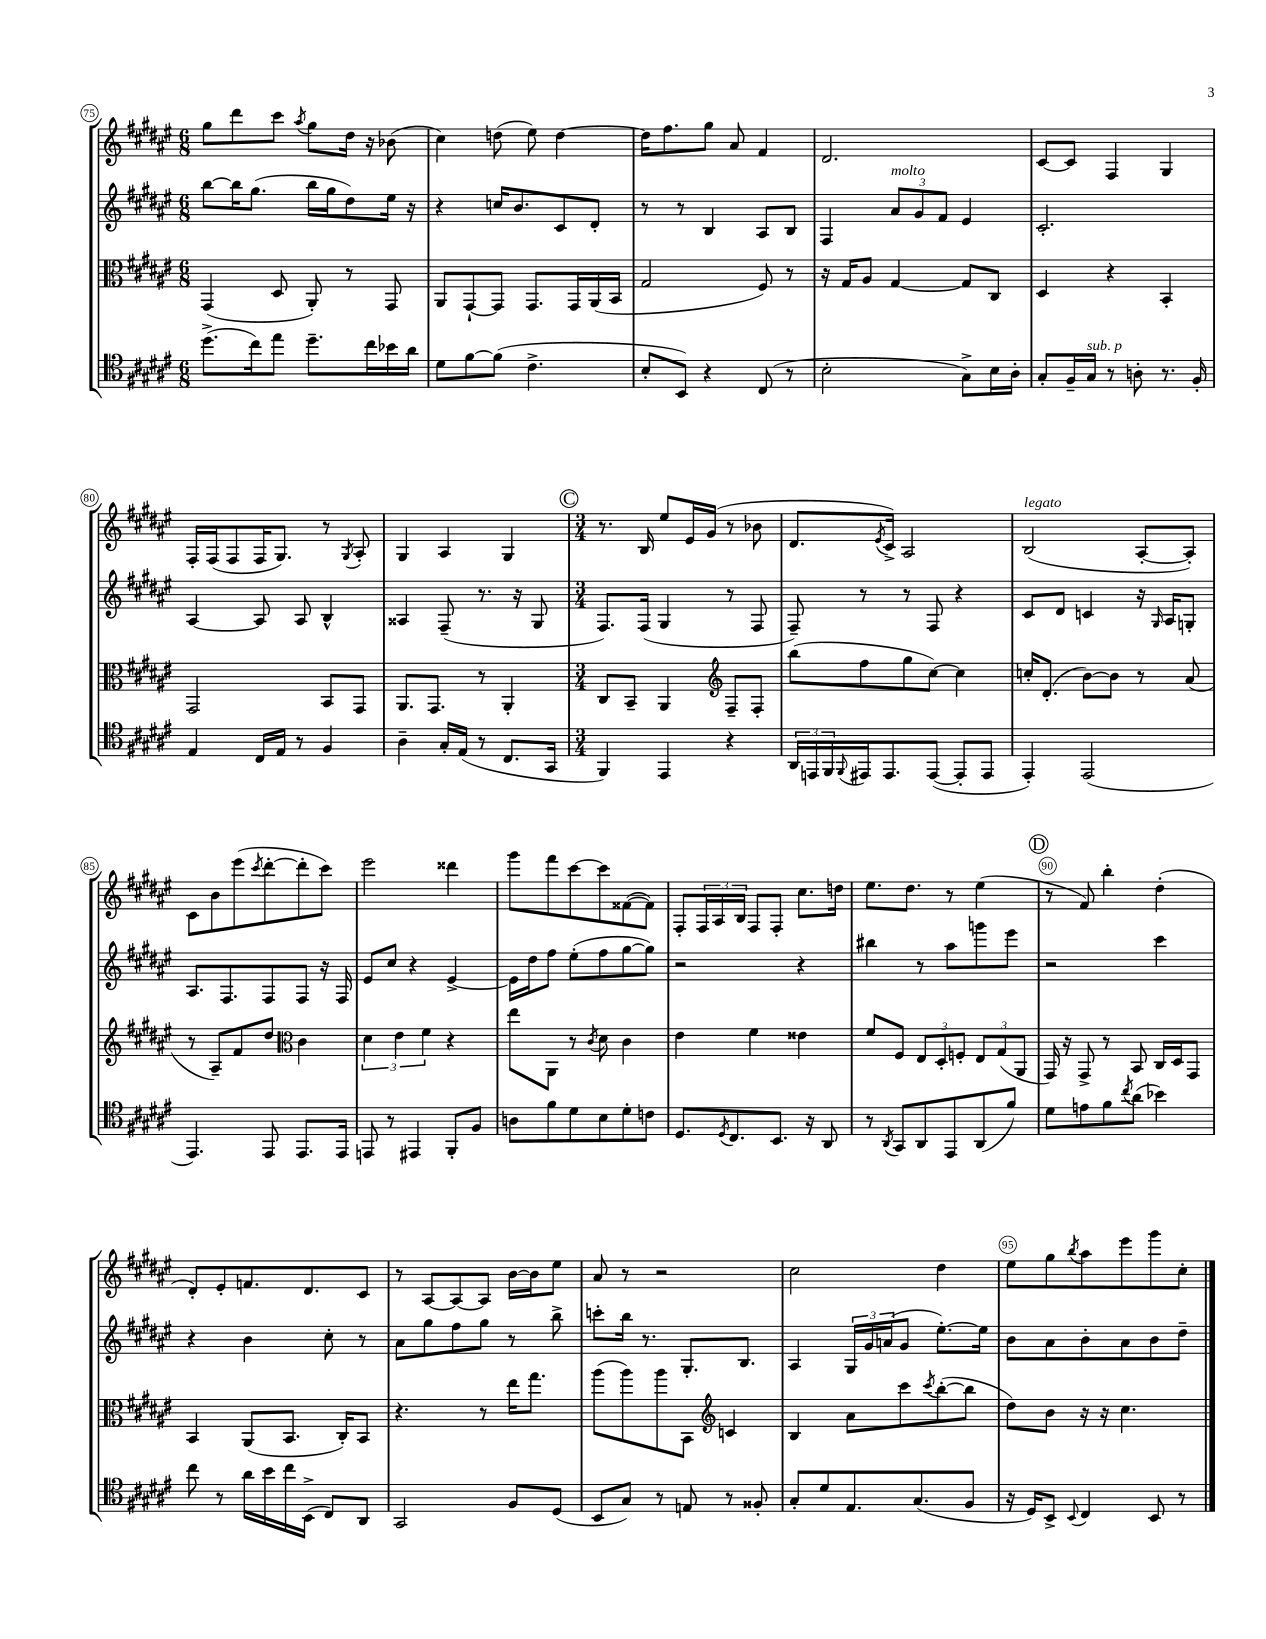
<<
\new StaffGroup <<
\new Staff = "s0" {
    \clef treble \key fis \major \numericTimeSignature \time 6/8
    gis''8 dis'''8 cis'''8 \acciaccatura { ais''8 } gis''8 dis''16 r16 bes'8( |
    cis''4) d''8( eis''8) d''4~ |
    d''16 fis''8. gis''8 ais'8 fis'4 |
    dis'2. |
    cis'8~ cis'8 fis4 gis4 |
    fis16-. fis16( fis8 fis16 gis8.) r8 \acciaccatura { gis8 } ais8-. |
    gis4 ais4 gis4 |
    \mark \markup { \circle "C" } \numericTimeSignature \time 3/4 r8. b16 eis''8 eis'16 gis'16( r8 bes'8 |
    dis'8. \acciaccatura { eis'8 } cis'16->) ais2 |
    b2^\markup { \italic "legato" }( ais8~-. ais8-.) |
    cis'8 b'8 eis'''8( \acciaccatura { cis'''8 } dis'''8~-. dis'''8-. cis'''8) |
    eis'''2 disis'''4 |
    gis'''8 fis'''8 cis'''8~ cis'''8 fisis'8~( fisis'8) |
    fis8-. \tuplet 3/2 { fis16 ais16 b16 } fis8 fis8-. cis''8. d''16 |
    eis''8. dis''8. r8 eis''4( |
    \mark \markup { \circle "D" } r8 fis'8) b''4-. dis''4-.( |
    dis'8-.) eis'8-. f'8. dis'8. cis'8 |
    r8 ais8~ ais8~ ais8 b'16~ b'16 eis''8 |
    ais'8 r8 r2 |
    cis''2 dis''4 |
    eis''8 gis''8 \acciaccatura { b''8 } ais''8 eis'''8 gis'''8 cis''8-. \bar "|." |
}
\new Staff = "s1" {
    \clef treble \key fis \major \numericTimeSignature \time 6/8
    b''8~ b''16 gis''8.( b''16 gis''16 dis''8) eis''16 r16 |
    r4 c''16 b'8. cis'8 dis'8-. |
    r8 r8 b4 ais8 b8 |
    fis4 \tuplet 3/2 { ais'8^\markup { \italic "molto" } gis'8 fis'8 } eis'4 |
    cis'2.-. |
    ais4~ ais8 ais8 b4-^ |
    aisis4 fis8--( r8. r16 gis8 |
    \mark \markup { \circle "C" } \numericTimeSignature \time 3/4 fis8.) fis16( gis4 r8 fis8 |
    fis8--) r8 r8 fis8 r4 |
    cis'8 dis'8 c'4 r16 \grace { gis16 } ais16 g8-. |
    ais8. fis8. fis8 fis8 r16 fis16 |
    eis'8 cis''8 r4 eis'4~-> |
    eis'16 dis''16 fis''8 eis''8-.( fis''8 gis''8~ gis''8) |
    r2 r4 |
    bis''4 r8 ais''8 g'''8 eis'''8 |
    \mark \markup { \circle "D" } r2 cis'''4 |
    r4 b'4 cis''8-. r8 |
    ais'8 gis''8 fis''8 gis''8 r8 b''8-> |
    c'''8-. b''16 r8. gis8.-. b8. |
    ais4 \tuplet 3/2 { gis16 gis'16 a'16( } gis'8 eis''8.~-.) eis''16 |
    b'8 ais'8 b'8-. ais'8 b'8 dis''8-- \bar "|." |
}
\new Staff = "s2" {
    \clef alto \key fis \major \numericTimeSignature \time 6/8
    gis,4( dis8 ais,8-.) r8 gis,8 |
    ais,8 gis,8~-! gis,8 gis,8. gis,16 ais,16( b,16 |
    gis2 fis8) r8 |
    r16 gis16 ais8 gis4~ gis8 cis8 |
    dis4 r4 b,4-. |
    gis,2 b,8 gis,8 |
    ais,8. gis,8. r8 ais,4-. |
    \mark \markup { \circle "C" } \numericTimeSignature \time 3/4 cis8 b,8-- ais,4 \clef treble fis8-- fis8-. |
    b''8( fis''8 gis''8 cis''8~) cis''4 |
    c''16-. dis'8.-.( b'8~) b'8 r8 ais'8( |
    r8 ais8--) fis'8 dis''8 \clef alto cis'4 |
    \tuplet 3/2 { dis'4 eis'4 fis'4 } r4 |
    eis''8 ais,8 r8 \acciaccatura { cis'8 } dis'8 cis'4 |
    eis'4 fis'4 eisis'4 |
    fis'8 fis8 \tuplet 3/2 { eis8 dis8-. f8-. } \tuplet 3/2 { eis8 gis8( ais,8 } |
    \mark \markup { \circle "D" } gis,16) r16 gis,8-> r8 b,8 cis16 dis16 gis,8 |
    b,4 ais,8( b,8. cis16-.) b,8 |
    r4. r8 eis''16 gis''8. |
    ais''8( ais''8) ais''8 b,8 \clef treble c'4 |
    b4 ais'8 cis'''8 \acciaccatura { cis'''8 } b''8~-.( b''8 |
    dis''8) b'8 r16 r16 cis''4. \bar "|." |
}
\new Staff = "s3" {
    \clef tenor \key fis \major \numericTimeSignature \time 6/8
    dis''8.->( cis''16) eis''8 dis''8.-- cis''16 bes'16 ais'16 |
    dis'8 fis'8~ fis'8( cis'4.-> |
    b8-. b,8) r4 cis8( r8 |
    b2-. gis8->) b16 ais16-. |
    gis8-. fis16-- gis16^\markup { \italic "sub. p" } r8 a8-. r8. fis16-. |
    eis4 cis16 eis16 r8 fis4 |
    ais4-- gis16-. eis16( r8 cis8. gis,16 |
    \mark \markup { \circle "C" } \numericTimeSignature \time 3/4 fis,4) eis,4 r4 |
    \tuplet 3/2 { ais,16 e,16 fis,16 } \appoggiatura { fis,8 } eis,16 eis,8. eis,8~( eis,8-. eis,8 |
    eis,4-.) eis,2( |
    eis,4.) eis,8 eis,8. eis,16 |
    e,8 r8 eis,4 fis,8-. fis8 |
    a8 fis'8 dis'8 b8 dis'8-. c'8 |
    dis8. \acciaccatura { dis8 } cis8. b,8. r16 ais,8 |
    r8 \acciaccatura { ais,8 } gis,8 ais,8 eis,8 ais,8( fis'8) |
    \mark \markup { \circle "D" } dis'8 e'8 fis'8 \acciaccatura { cis''8 } ais'8( bes'4) |
    cis''8 r8 ais'16 b'16 cis''16 b,16->( cis8) ais,8 |
    gis,2 fis8 dis8( |
    b,8 gis8) r8 e8 r8 fisis8-. |
    gis8-. dis'8 eis8. gis8.( fis8 |
    r16 dis16) b,8-> \appoggiatura { b,8 } cis4 b,8 r8 \bar "|." |
}
>>
>>
\layout { \context { \Score currentBarNumber = #75 \override BarNumber.break-visibility = ##(#f #t #t) barNumberVisibility = #(every-nth-bar-number-visible 5) \override BarNumber.stencil = #(make-stencil-circler 0.1 0.3 ly:text-interface::print) } }
